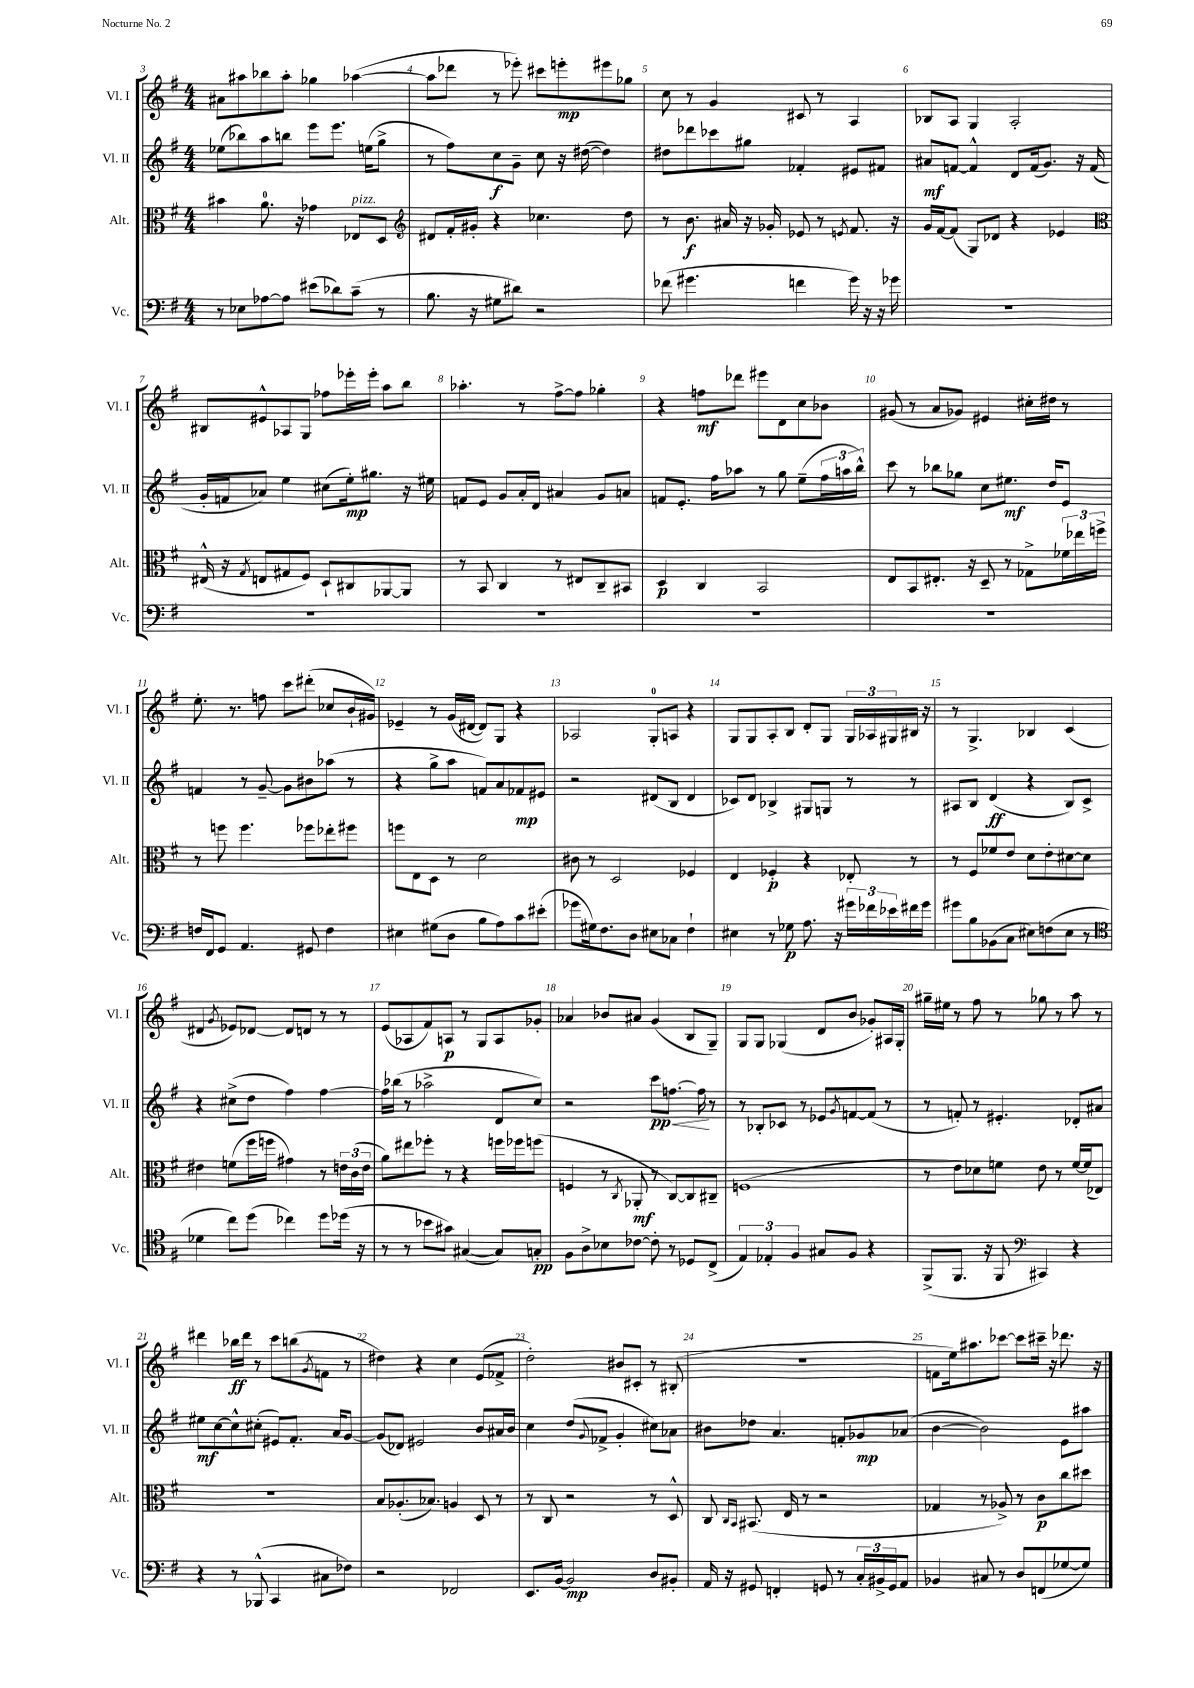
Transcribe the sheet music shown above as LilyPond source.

<<
\new StaffGroup <<
\new Staff = "s0" \with { instrumentName = "Vl. I" shortInstrumentName = "Vl. I" } {
    \clef treble \key g \major \numericTimeSignature \time 4/4
    ais'8 ais''8 bes''8 ais''8-. ges''4 aes''4~( |
    aes''8 des'''8 r8 ees'''8-.) cis'''8 e'''8-.\mp eis'''8 ges''8 |
    c''8 r8 g'4 cis'8 r8 a4 |
    bes8 a8 g4 a2-. |
    bis8 eis'8-^ aes8 g8 fes''8 ees'''16-. ees'''16-. a''8 b''8 |
    aes''4.-. r8 fis''8~-> fis''8 ges''4-. |
    r4 f''8\mf des'''8 eis'''8 d'8 c''8 bes'8 |
    gis'8( r8 a'8 ges'8) eis'4 cis''16-. dis''16 r8 |
    e''8.-. r8. f''8 c'''8 dis'''8-.( ces''8 b'16-! gis'16) |
    ees'4-- r8 g'16( dis'16~ dis'8) g8 r4 |
    aes2 g8-0-. a8 r4 |
    g8 g8 a8-. b8 d'8-. g8 \tuplet 3/2 { g16 aes16 gis16 } bis16 r16 |
    r8 g4.-> bes4 c'4( |
    dis'4 \acciaccatura { g'8 } ees'8) des'8~ des'8 d'8 r8 r8 |
    e'8( aes8 fis'8) a8\p r8 g8 a8 ges'8-. |
    aes'4 bes'8 ais'8 g'4( b8 g8--) |
    g8 g8 ges4( d'8 b'8 ges'8-.) ais16 ges16-. |
    gis''16-- eis''16 r8 fis''8 r8 ges''8 r8 a''8 r8 |
    dis'''4 bes''16\ff dis'''16 r8 c'''8 b''8( \acciaccatura { g'8 } f'8 r8 |
    dis''4) r4 c''4 e'8( fes'8-> |
    d''2-.) bis'8 cis'8-. r8 bis8-.( |
    R1 |
    f'8 e''16) ais''8. ces'''8~ ces'''8 cis'''16-- r16 des'''8. r16 \bar "|." |
}
\new Staff = "s1" \with { instrumentName = "Vl. II" shortInstrumentName = "Vl. II" } {
    \clef treble \key g \major \numericTimeSignature \time 4/4
    ees''8( bes''8) a''8 b''8 e'''8 e'''8. e''16( g''8-> |
    r8 fis''8) c''8\f g'8-- c''8 r16 dis''16~( dis''4) |
    dis''8 des'''8 ces'''8 gis''8 fes'4-. eis'8 fis'8 |
    ais'8\mf f'8~ f'4-^ d'8 f'16( g'8.) r16 f'16( |
    g'16-. f'16 aes'8) e''4 cis''8( e''16-.\mp) gis''8. r16 eis''16 |
    f'8 e'8 g'8 a'16-. d'16 ais'4 g'8 a'8 |
    f'8 e'8.-. fis''16 aes''8 r8 g''8 e''8--( \tuplet 3/2 { fis''16 a''16 b''16-^) } |
    c'''8 r8 bes''8 ges''8 c''8 eis''8.\mf d''16 e'8 |
    f'4 r8 g'8~-- g'8 bis'8 aes''8( r8 |
    r4 g''8-> a''8 f'8) a'8 fes'8\mp eis'8 |
    r2 dis'8( b8 dis'4 |
    ces'8) d'8 bes4-> gis8 g8 r8 r8 |
    ais8 b8 d'4\ff( r4 b8) c'8-> |
    r4 cis''8->( d''8 fis''4) fis''4~ |
    fis''16 bes''16( r8 aes''2-> d'8 c''8) |
    r2 c'''8\pp\< f''8.~ f''16\! r8 |
    r8 bes8-. ces'8 r8 ees'8 \acciaccatura { g'8 } f'8~ f'8( r8 |
    r8 f'8-.) r8 eis'4.-. des'8-. ais'8 |
    eis''8\mf c''8~ c''8-^ cis''8-.( eis'8) fis'8.-. a'16 g'8~ |
    g'8( des'8) eis'2 b'8 ais'16 b'16 |
    c''4 d''8( \appoggiatura { g'8 } fes'8-> g'4-. cis''8) aes'8 |
    bis'8 des''8 a'4. f'8-. ges'8\mp aes'8( |
    b'4~ b'2) e'8 ais''8 \bar "|." |
}
\new Staff = "s2" \with { instrumentName = "Alt." shortInstrumentName = "Alt." } {
    \clef alto \key g \major \numericTimeSignature \time 4/4
    bis'4 a'8.-0 r16 ges'4 ees8^\markup { \italic "pizz." } d8 |
    \clef treble dis'8 fis'16-. gis'16-. r4 ces''4. d''8 |
    r8 b'8.\f ais'16 r16 ges'16-. ees'8 r8 \acciaccatura { e'8 } fis'8. r16 |
    g'16 fis'16~ fis'8( g8) des'8 r4 ees'4 |
    \clef alto eis16-^( r16 \acciaccatura { g8 } e8 gis8 fis8) d8-! cis8 aes,8~ aes,8 |
    r8 b,8 c4 r8 eis8 c8-- bis,8 |
    d4\p c4 b,2 |
    e8 b,8 eis8.-. r16 d8-- r8 ges8-> \tuplet 3/2 { fes'16 ees''16 f''16-> } |
    r8 f''8 f''4. fes''8 ees''8-. fis''8 |
    f''8 e8 d8 r8 d'2 |
    cis'8 r8 d2 fes4 |
    e4 fes4-.\p r4 ees8-. r8 |
    r8 fis8 fes'8 e'8 d'8 e'8-. dis'8~ dis'8 |
    eis'4 f'8( fis''16 f''16 gis'4) r8 \tuplet 3/2 { e'16 c'16( e'16 } |
    a'8) eis''8 fes''8-. r8 r4 f''16 fes''16 f''8( |
    f4 r8 \acciaccatura { c8 } aes,8-.\mf r8 c8~) c8 cis8-- |
    f1( |
    r8 e'8 des'8) f'8 e'8 r8 f'16~ f'16( ees8) |
    r1 |
    b8 aes8.-.( bes8.) a4 d8 r8 |
    r8 c8 r2 r8 d8-^ |
    c8 \grace { c16 b,16 } bis,8.( e16 r8 r2 |
    ges4 r8 aes8->) r8 c'8\p c''8 dis''8 \bar "|." |
}
\new Staff = "s3" \with { instrumentName = "Vc." shortInstrumentName = "Vc." } {
    \clef bass \key g \major \numericTimeSignature \time 4/4
    r8 ees8 aes8~ aes8 eis'8( des'8) c'8--( r8 |
    b8. r16 gis8 dis'8) r2 |
    fes'8( gis'4. f'4 gis'16) r16 r16 ges'16 |
    R1 |
    R1 |
    R1 |
    R1 |
    R1 |
    f16 fis,16 g,8 a,4. gis,8 f4 |
    eis4 gis8( d8 b8 a8) c'8 eis'8-.( |
    ges'8 gis16) fis8. d8 eis8 ces8 fis4-! |
    eis4 r8 ges8\p a8. r16 \tuplet 3/2 { gis'16 fes'16 ees'16 } fis'16 gis'16 |
    gis'8 b8 bes,8( c8 eis8) f8( eis8 r8 |
    \clef tenor des'4 c''8) d''8( ces''4) d''8 des''16( r16 |
    r8 r8 bes'8 gis'8) gis4~( gis8) g8-.\pp |
    fis8 a8-> bes8 ces'8~ ces'8-. r8 des8 c8->( |
    \tuplet 3/2 { e4) ees4-. fis4 } gis8 fis8 r4 |
    fis,8->( fis,8. r16 fis,8 \clef bass cis,4) r4 |
    r4 r8 bes,,8-^( c,4 cis8 fes8) |
    r2 fes,2 |
    e,8. b,16~ b,2\mp d8 bis,8-. |
    a,16 r16 gis,8 f,4-. g,8 r8 \tuplet 3/2 { c16-. bis,16-> g,16 } a,8 |
    bes,4 cis8 r8 d8 f,8( ges8~ ges8) \bar "|." |
}
>>
>>
\layout { \context { \Score currentBarNumber = #3 \override BarNumber.break-visibility = ##(#f #t #t) barNumberVisibility = #all-bar-numbers-visible } }
